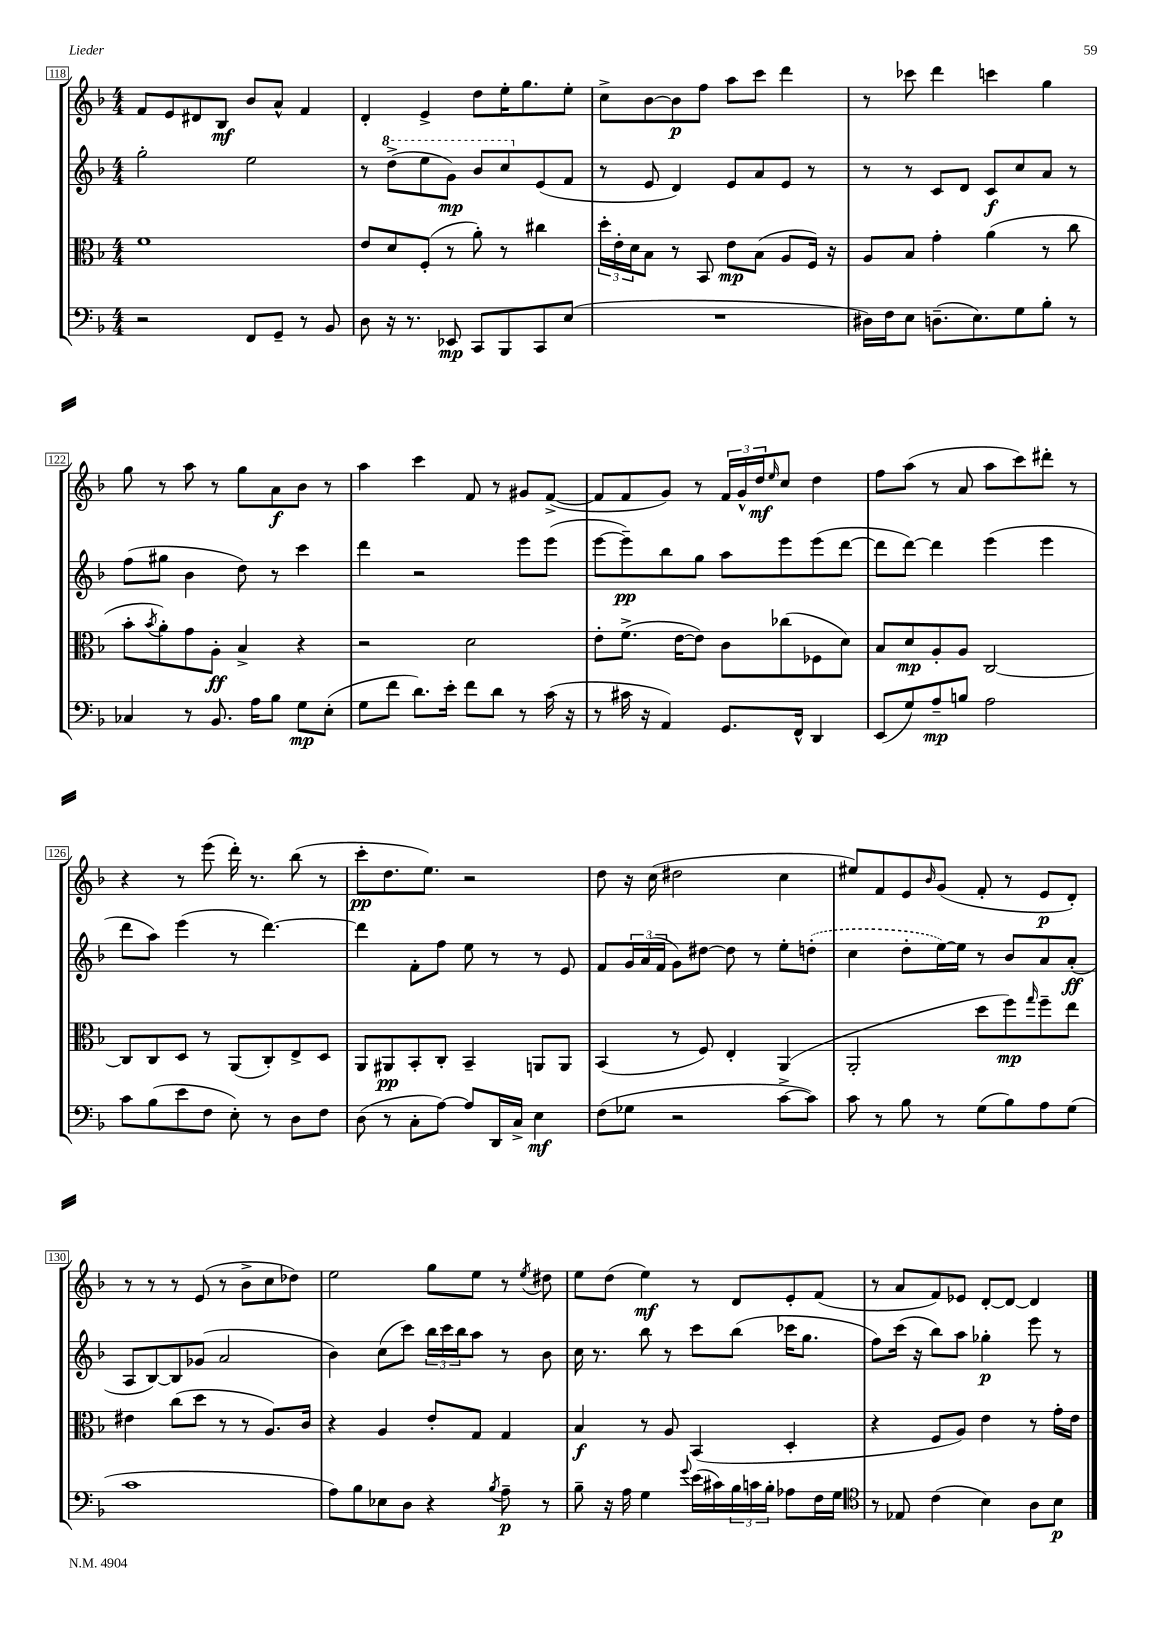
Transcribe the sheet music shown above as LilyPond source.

<<
\new StaffGroup <<
\new Staff = "s0" {
    \clef treble \key f \major \numericTimeSignature \time 4/4
    f'8 e'8 dis'8 bes8\mf bes'8 a'8-^ f'4 |
    d'4-. e'4-> d''8 e''16-. g''8. e''8-. |
    c''8-> bes'8~ bes'8\p f''8 a''8 c'''8 d'''4 |
    r8 ces'''8 d'''4 c'''4 g''4 |
    g''8 r8 a''8 r8 g''8 a'8\f bes'8 r8 |
    a''4 c'''4 f'8 r8 gis'8 f'8~->( |
    f'8 f'8 g'8) r8 \tuplet 3/2 { f'16 g'16-^ d''16\mf } \grace { e''16 } c''8 d''4 |
    f''8 a''8( r8 a'8 a''8 c'''8) dis'''8-. r8 |
    r4 r8 e'''8( d'''16-.) r8. bes''8( r8 |
    c'''8-.\pp d''8. e''8.) r2 |
    d''8 r16 c''16( dis''2 c''4 |
    eis''8) f'8 e'8 \grace { bes'16 } g'8( f'8-. r8 e'8\p d'8-.) |
    r8 r8 r8 e'8( r8 bes'8-> c''8 des''8) |
    e''2 g''8 e''8 r8 \acciaccatura { e''8 } dis''8 |
    e''8 d''8( e''4\mf) r8 d'8 e'8-. f'8( |
    r8 a'8 f'8) ees'8 d'8~-. d'8~ d'4 \bar "|." |
}
\new Staff = "s1" {
    \clef treble \key f \major \numericTimeSignature \time 4/4
    g''2-. e''2 |
    r8 \ottava #1 d'''8->( e'''8 g''8\mp) bes''8 c'''8 \ottava #0 e'8( f'8 |
    r8 e'8 d'4) e'8 a'8 e'8 r8 |
    r8 r8 c'8 d'8 c'8\f c''8 a'8 r8 |
    f''8( gis''8 bes'4 d''8) r8 c'''4 |
    d'''4 r2 e'''8 e'''8( |
    e'''8~ e'''8--\pp) bes''8 g''8 a''8 e'''8 e'''8( d'''8~ |
    d'''8 d'''8~) d'''4 e'''4( e'''4 |
    d'''8 a''8) e'''4( r8 d'''4.~) |
    d'''4 f'8-. f''8 e''8 r8 r8 e'8 |
    f'8 \tuplet 3/2 { g'16 a'16( f'16 } g'8) dis''8~ dis''8 r8 e''8-. \once \slurDashed d''8-.( |
    c''4 d''8-. e''16~) e''16 r8 bes'8 a'8 a'8-.\ff( |
    a8 bes8~) bes8 ges'8( a'2 |
    bes'4) c''8( c'''8) \tuplet 3/2 { bes''16 c'''16 bes''16 } a''8 r8 bes'8 |
    c''16 r8. bes''8 r8 c'''8 bes''8( ces'''16 g''8. |
    f''8) c'''16( r16 bes''8) a''8 ges''4-.\p e'''8 r8 \bar "|." |
}
\new Staff = "s2" {
    \clef alto \key f \major \numericTimeSignature \time 4/4
    f'1 |
    e'8 d'8 f8-.( r8 a'8-.) r8 cis''4 |
    \tuplet 3/2 { d''16-. e'16-. d'16 } bes8 r8 bes,8 e'8\mp bes8( a8 f16) r16 |
    a8 bes8 g'4-. a'4( r8 c''8 |
    bes'8-. \acciaccatura { bes'8 } a'8-.) g'8 a8-.\ff bes4-> r4 |
    r2 d'2 |
    e'8-. f'8.->( e'16~ e'8) c'8 ces''8( fes8 d'8) |
    bes8 d'8\mp a8-. a8 c2~ |
    c8 c8 d8 r8 a,8( c8-.) e8-> d8 |
    a,8 ais,8\pp bes,8-. c8-. bes,4-- a,8 a,8 |
    bes,4( r8 f8) e4-. a,4( |
    a,2-. d''8 f''8\mp) \grace { g''16 } f''8-- e''8 |
    eis'4 c''8( d''8 r8 r8 a8.) c'16 |
    r4 a4 e'8-. g8 g4 |
    bes4\f r8 a8 bes,4( d4-. |
    r4 f8 a8) e'4 r8 g'16-. e'16 \bar "|." |
}
\new Staff = "s3" {
    \clef bass \key f \major \numericTimeSignature \time 4/4
    r2 f,8 g,8-- r8 bes,8 |
    d8 r16 r8. ees,8\mp c,8 bes,,8 c,8 e8( |
    R1 |
    dis16) f16 e8 d8.--( e8.) g8 bes8-. r8 |
    ces4 r8 bes,8. a16 bes8 g8\mp e8-.( |
    g8 f'8 d'8.) e'16-. f'8 d'8 r8 c'16( r16 |
    r8 cis'16 r16 a,4) g,8. f,16-^ d,4 |
    e,8( g8) a8--\mp b8 a2 |
    c'8 bes8( e'8 f8 e8-.) r8 d8 f8 |
    d8( r8 c8-. a8~) a8 d,16 c16-> e4\mf |
    f8( ges8 r2 c'8~-> c'8) |
    c'8 r8 bes8 r8 g8( bes8) a8 g8( |
    c'1 |
    a8) bes8 ees8 d8 r4 \acciaccatura { bes8 } a8--\p r8 |
    bes8-- r16 a16 g4 \appoggiatura { g'8 } e'16( cis'16) \tuplet 3/2 { bes16 c'16 bes16-. } aes8 f16 g16 |
    \clef tenor r8 ees8 c'4( bes4) a8 bes8\p \bar "|." |
}
>>
>>
\layout { \context { \Score currentBarNumber = #118 \override BarNumber.stencil = #(make-stencil-boxer 0.1 0.3 ly:text-interface::print) } }
